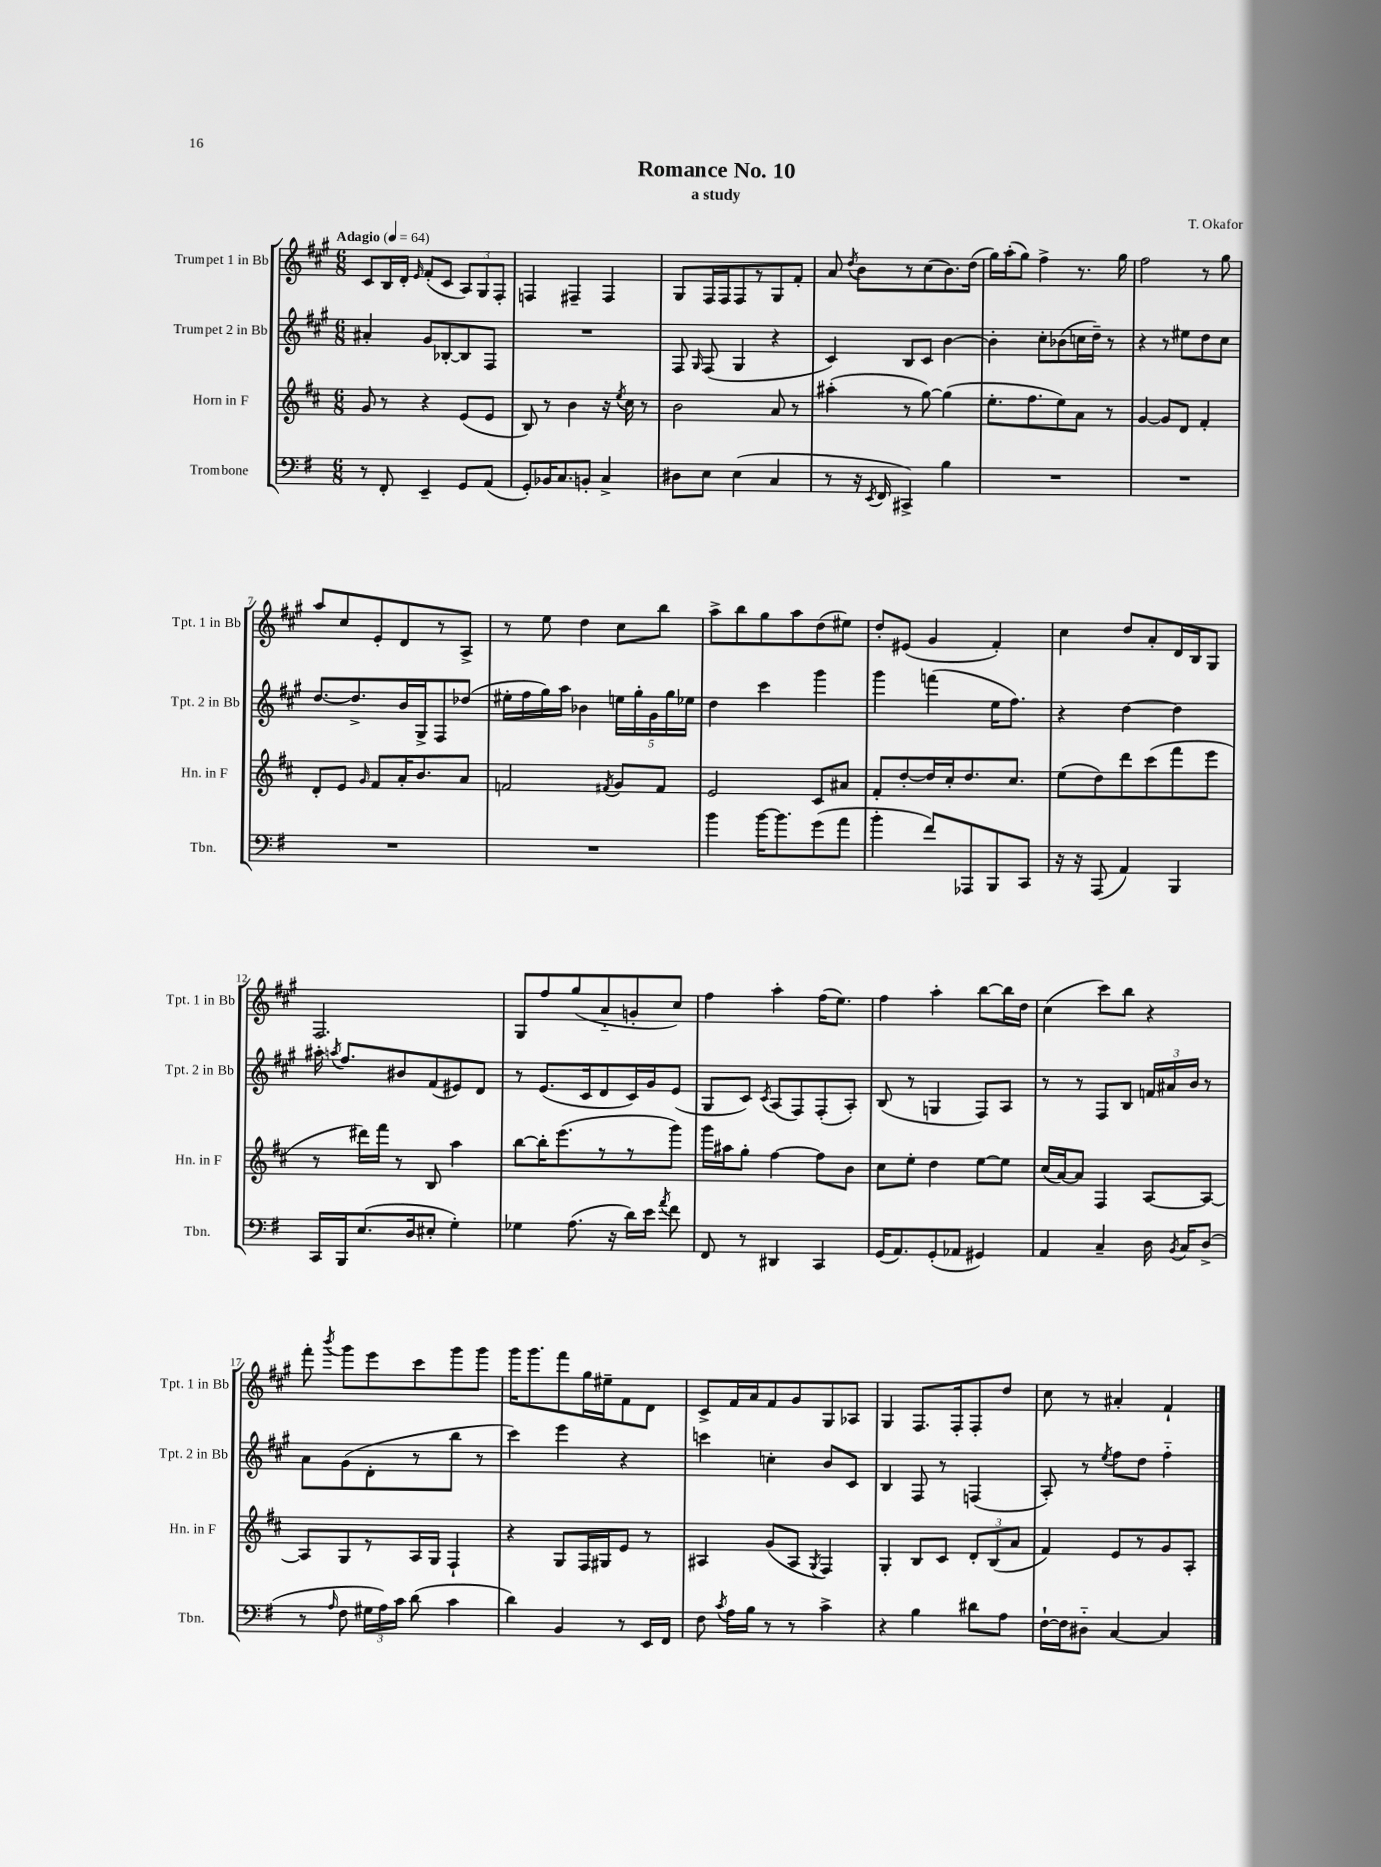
\header { title = "Romance No. 10" composer = "T. Okafor" subtitle = "a study" }
<<
\new StaffGroup <<
\new Staff = "s0" \with { instrumentName = "Trumpet 1 in Bb" shortInstrumentName = "Tpt. 1 in Bb" } {
    \clef treble \key a \major \numericTimeSignature \time 6/8 \tempo "Adagio" 4 = 64
    \autoBeamOff cis'8[ b16 d'16]-. \grace { e'16 } fis'8[-.( cis'8] \tuplet 3/2 { a8[) gis8 fis8]-. } |
    f4 fis4-- fis4 |
    gis8[ fis16 fis16 fis8 r8 gis8 fis'8]-. |
    a'8 \acciaccatura { d''8 } b'8[ r8 cis''8( b'8.) d''16]( |
    gis''16[) a''16-.( gis''8]) fis''4-> r8. gis''16 |
    fis''2 r8 gis''8 |
    a''8[ cis''8 e'8-. d'8 r8 a8]-> |
    r8 e''8 d''4 cis''8[ b''8] |
    a''8[-> b''8 gis''8 a''8 d''8( eis''8]) |
    d''8[-. eis'8]( gis'4 fis'4-.) |
    cis''4 d''8[ a'8-. d'16 b16 gis8] |
    fis2. |
    gis8[ fis''8 gis''8( a'8-_ g'8-. cis''8]) |
    fis''4 a''4-. fis''16[( e''8.]) |
    fis''4 a''4-. b''8[~ b''16 d''16] |
    cis''4( cis'''8[) b''8] r4 |
    fis'''8-. \acciaccatura { b'''8 } gis'''8[ e'''8 cis'''8 gis'''8 gis'''8] |
    gis'''16[ gis'''8. fis'''8 gis''16 eis''16-- fis'8 d'8] |
    cis'8[-> fis'16 a'16 fis'8 gis'8 gis8 aes8] |
    gis4 fis8.[ fis16-. fis8-. d''8] |
    cis''8 r8 ais'4-. fis'4-! \bar "|." |
}
\new Staff = "s1" \with { instrumentName = "Trumpet 2 in Bb" shortInstrumentName = "Tpt. 2 in Bb" } {
    \clef treble \key a \major \numericTimeSignature \time 6/8
    \autoBeamOff ais'4-. gis'8[ bes8~-. bes8 fis8] |
    R2. |
    fis8 \grace { gis16 } fis8( gis4 r4 |
    cis'4) b8[ cis'8] b'4~ |
    b'4-. cis''8[-. bes'8( c''16 d''16]--) r8 |
    r4 r8 eis''8[ d''8 cis''8] |
    d''8.[~ d''8.-> b'16 gis16-> fis8 des''8]( |
    eis''16[-. fis''16 gis''16) a''16] bes'4 \tuplet 5/4 { e''16[ gis''16-. gis'16 gis''16 ees''16] } |
    d''4 cis'''4 gis'''4 |
    gis'''4 f'''4( e''16[ fis''8.]) |
    r4 d''4~ d''4 |
    ais''16-. \acciaccatura { a''8 } fis''8.[ bis'8 fis'8( eis'8) d'8] |
    r8 e'8.[( cis'16 d'8 cis'16) gis'16 e'8]( |
    gis8[ cis'8]) \acciaccatura { cis'8 } a8[( fis8) fis8-.( a8]-.) |
    b8( r8 g4 fis8[) a8] |
    r8 r8 fis8[ b8] \tuplet 3/2 { f'16[ ais'16 b'16] } r8 |
    a'8[ gis'8( d'8-. r8 b''8] r8 |
    cis'''4) e'''4 r4 |
    c'''4 c''4-. b'8[ cis'8] |
    b4 fis8 r8 f4( |
    a8-.) r8 \acciaccatura { e''8 } fis''8[ d''8] fis''4-_ \bar "|." |
}
\new Staff = "s2" \with { instrumentName = "Horn in F" shortInstrumentName = "Hn. in F" } {
    \clef treble \key d \major \numericTimeSignature \time 6/8
    \autoBeamOff g'8 r8 r4 e'8[( e'8] |
    b8) r8 b'4 r16 \acciaccatura { e''8 } cis''16 r8 |
    b'2 a'8 r8 |
    ais''4-.( r8 g''8~) g''4( |
    e''8.[-. fis''8. e''8) a'8] r8 |
    g'4~ g'8[ d'8] fis'4-. |
    d'8[-. e'8] \grace { g'16 } fis'8[ a'16-. b'8. a'8] |
    f'2 \acciaccatura { fis'8 } g'8[ fis'8] |
    e'2 cis'8[ ais'8] |
    fis'8[-. d''8~-. d''16 cis''16-. d''8. cis''8.] |
    e''8[( d''8) d'''8 cis'''8( fis'''8 e'''8] |
    r8 dis'''16[) fis'''16] r8 b8 a''4 |
    b''8[~ b''16-. e'''8.( r8 r8 g'''8]) |
    g'''16[ ais''16 g''8]-. fis''4~ fis''8[ b'8] |
    cis''8[ e''8]-. d''4 e''8[~ e''8] |
    cis''16[( a'16~) a'8] fis4 a8[~ a8]~ |
    a8[ g8 r8 a16 g16] fis4-! |
    r4 g8[ fis16 gis16 e'8] r8 |
    ais4 g'8[( ais8] \acciaccatura { g8 } fis4) |
    g4-. b8[ cis'8] \tuplet 3/2 { d'8[-. b8( a'8] } |
    fis'4) e'8[ r8 g'8 a8]-. \bar "|." |
}
\new Staff = "s3" \with { instrumentName = "Trombone" shortInstrumentName = "Tbn." } {
    \clef bass \key g \major \numericTimeSignature \time 6/8
    \autoBeamOff r8 fis,8-. e,4-- g,8[ a,8]( |
    g,8[-.) bes,16 c8. b,8]-. c4-> |
    dis8[ e8] e4( c4 |
    r8 r16 \acciaccatura { e,8 } fis,16 cis,4->) b4 |
    R2. |
    R2. |
    R2. |
    R2. |
    b'4 b'16[~ b'8. g'8( a'8] |
    b'4-. fis'8[) aes,,8 b,,8 c,8] |
    r16 r16 a,,8( a,4) b,,4 |
    c,16[ b,,16 e8.( d16 eis8]-. g4-.) |
    ges4 a8.( r16 d'16[) e'16] \acciaccatura { a'8 } fis'8 |
    fis,8 r8 dis,4 c,4 |
    g,16[( a,8.) g,8-.( aes,8] gis,4) |
    a,4 c4-- d16 \acciaccatura { b,8 } c16[ d8]->( |
    r8 \grace { a16 } fis8 \tuplet 3/2 { gis16[ a16) c'16] } d'8( c'4 |
    d'4) b,4 r8 e,16[ fis,16] |
    fis8 \acciaccatura { c'8 } a16[ b16] r8 r8 c'4-> |
    r4 b4 dis'8[ a8] |
    fis16[~-! fis16 dis8]-_ c4~ c4 \bar "|." |
}
>>
>>
